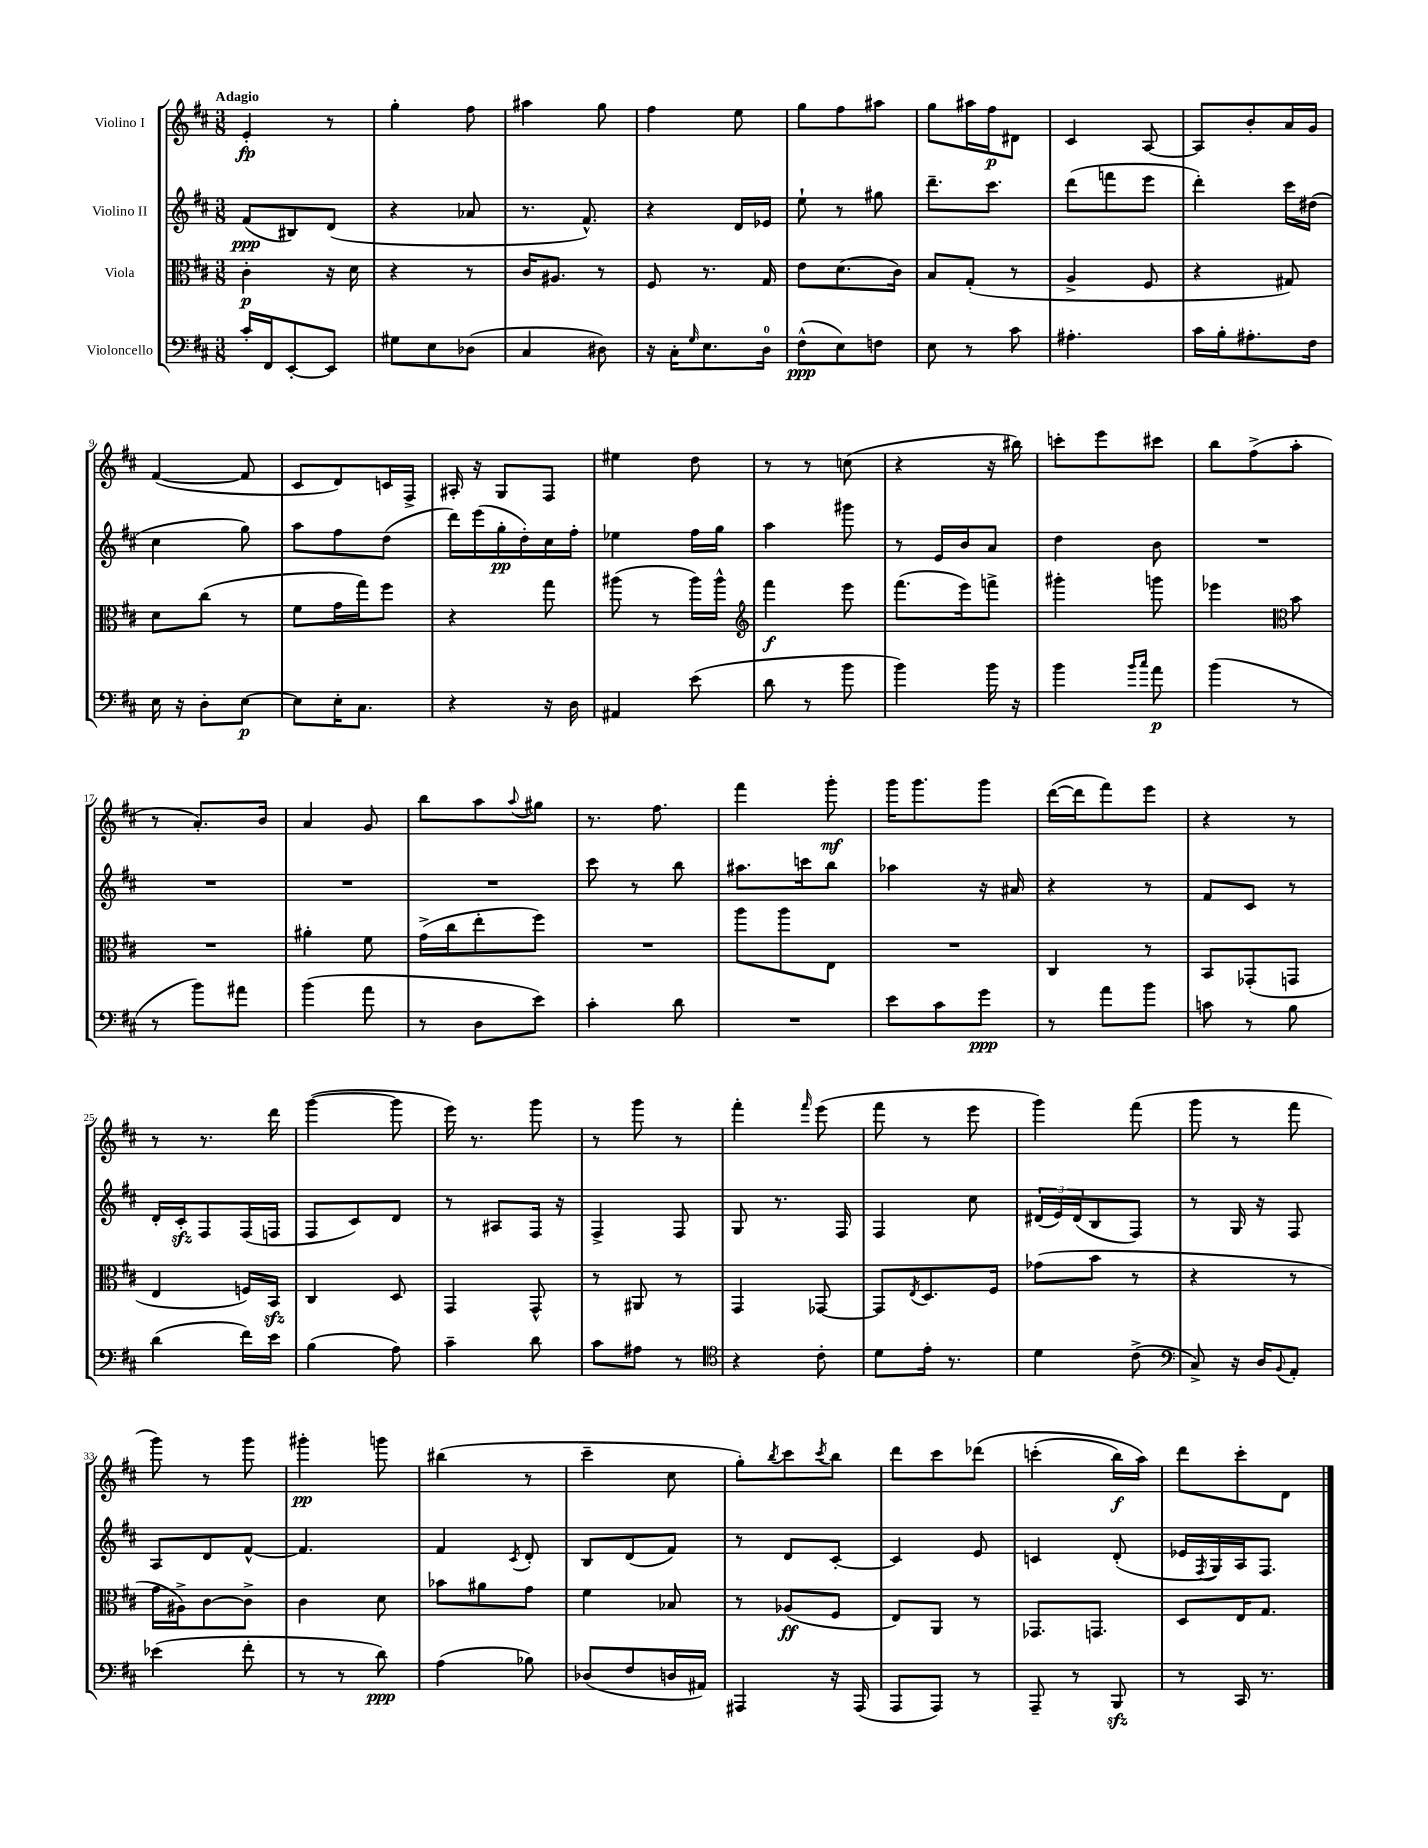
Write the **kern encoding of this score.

**kern	**kern	**kern	**kern
*staff4	*staff3	*staff2	*staff1
*clefF4	*clefC3	*clefG2	*clefG2
*k[f#c#]	*k[f#c#]	*k[f#c#]	*k[f#c#]
*M3/8	*M3/8	*M3/8	*M3/8
16c#'	4c#'	(8f#	4e'
16FF#	.	.	.
[8EE'	.	8B#)	.
8EE]	16r	(8d	8r
.	16d	.	.
=	=	=	=
8G#	4r	4r	4gg'
8E	.	.	.
(8D-	8r	8a-	8ff#
=	=	=	=
4C#	16c#	8.r	4aa#
.	8.A#	.	.
.	.	8.f#^^)	.
8D#)	8r	.	8gg
=	=	=	=
16r	8F#	4r	4ff#
16C#'	.	.	.
16qqG	.	.	.
8.E	8.r	.	.
.	.	16d	8ee
16D	16G	16e-	.
=	=	=	=
(8F#^^	8e	8ee`	8gg
8E)	(8.d	8r	8ff#
8F	.	8gg#	8aa#
.	16c#)	.	.
=	=	=	=
8E	8B	8.ddd~	8gg
8r	(8G'	.	16aa#
.	.	8.ccc#	16ff#
8c#	8r	.	8d#
=	=	=	=
4.A#'	4A^	(8ddd	4c#
.	.	8fff	.
.	8F#	8eee	[8A
=	=	=	=
16c#	4r	4ddd')	8A]
16B'	.	.	.
8.A#'	.	.	8b'
.	8G#)	16ccc#	16a
16F#	.	(16dd#	16g
=	=	=	=
16E	8d	4cc#	([4f#
16r	.	.	.
8D'	(8cc#	.	.
[8E	8r	8gg)	8f#]
=	=	=	=
8E]	8f#	8aa	8c#
16E'	16g	8ff#	8d)
8.C#	16gg)	.	.
.	8ff#	(8dd	16c
.	.	.	16F#^
=	=	=	=
4r	4r	16ddd)	16A#'
.	.	(16eee	16r
.	.	16gg'	8G
.	.	16dd')	.
16r	8gg	16cc#	8F#
16D	.	16ff#'	.
=	=	=	=
4AA#	(8aa#	4ee-	4ee#
.	8r	.	.
(8e	16aa#)	16ff#	8dd
.	16aa#^^	16gg	.
=	=	=	=
*	*clefG2	*	*
8d	4fff#	4aa	8r
8r	.	.	8r
8b	8eee	8ggg#	(8cc
=	=	=	=
4b)	(8.fff#	8r	4r
.	.	16e	.
.	16eee)	16b	.
16b	8fff^	8a	16r
16r	.	.	16bb#)
=	=	=	=
4b	4ggg#'	4dd	8ccc'
.	.	.	8eee
16qqb	.	.	.
16qqcc#	.	.	.
8a	8ggg	8b	8ccc#
=	=	=	=
(4b	4eee-	4.r	8bb
.	.	.	(8ff#^
*	*clefC3	*	*
8r	8b	.	8aa'
=	=	=	=
8r	4.r	4.r	8r
8b)	.	.	8.a')
8a#	.	.	.
.	.	.	16b
=	=	=	=
(4b	4a#'	4.r	4a
8a	8f#	.	8g
=	=	=	=
8r	(16g^	4.r	8bb
.	16cc#	.	.
8D	8ee'	.	8aa
.	.	.	8qqaa
8e)	8ff#)	.	8gg#
=	=	=	=
4c#'	4.r	8ccc#	8.r
.	.	8r	.
.	.	.	8.ff#
8d	.	8bb	.
=	=	=	=
4.r	8aa	8.aa#	4fff#
.	8aa	.	.
.	.	16ccc	.
.	8E	8bb	8ggg'
=	=	=	=
8e	4.r	4aa-	16ggg
.	.	.	8.ggg
8c#	.	.	.
8g	.	16r	8ggg
.	.	16a#	.
=	=	=	=
8r	4C#	4r	([16ddd
.	.	.	16ddd]
8a	.	.	8fff#)
8b	8r	8r	8eee
=	=	=	=
8c	8BB	8f#	4r
8r	(8GG-'	8c#	.
8B	8GG	8r	8r
=	=	=	=
(4d	4E	16d'	8r
.	.	16c#'	.
.	.	8F#	8.r
16f#)	16F)	(16F#	.
16e	16BB	16F	16ddd
=	=	=	=
(4B	4C#	8F#	([4ggg
.	.	8c#)	.
8A)	8D	8d	8ggg]
=	=	=	=
4c#~	4GG	8r	16eee)
.	.	.	8.r
.	.	8A#	.
8d	8GG^^	16F#	8ggg
.	.	16r	.
=	=	=	=
8c#	8r	4F#^	8r
8A#	8AA#	.	8ggg
8r	8r	8F#	8r
=	=	=	=
*clefC4	*	*	*
4r	4GG	8G	4fff#'
.	.	8.r	.
.	.	.	16qqfff#
8c#'	[8GG-	.	(8eee
.	.	16F#	.
=	=	=	=
8d	8GG-]	4F#	8fff#
.	8qE	.	.
16e'	8.D	.	8r
8.r	.	.	.
.	.	8cc#	8eee
.	16F#	.	.
=	=	=	=
4d	(8g-	(24d#	4ggg)
.	.	24e)	.
.	.	(24d#	.
.	8b	8B	.
(8c#^	8r	8F#)	(8fff#
=	=	=	=
*clefF4	*	*	*
8C#^)	4r	8r	8ggg
16r	.	16G	8r
16D	.	16r	.
8qqBB	.	.	.
8AA'	8r	8F#	8fff#
=	=	=	=
(4e-	16g	8A	8ggg)
.	16A#^)	.	.
.	[8c#	8d	8r
8f#'	8c#^]	[8f#^^	8ggg
=	=	=	=
8r	4c#	4.f#]	4ggg#'
8r	.	.	.
8d)	8d	.	8ggg
=	=	=	=
(4A	8b-	4f#	(4bb#
.	8a#	.	.
.	.	8qc#	.
8B-)	8g	8d'	8r
=	=	=	=
(8D-	4f#	8B	4ccc#~
8F#	.	(8d	.
16D	8B-	8f#)	8cc#
16AA#)	.	.	.
=	=	=	=
4AAA#	8r	8r	8gg')
.	.	.	8qbb
.	(8A-	8d	8ccc#
.	.	.	8qccc#
16r	8F#	[8c#'	8bb
(16AAA#	.	.	.
=	=	=	=
8AAA	8E)	4c#]	8ddd
8AAA)	8AA	.	8ccc#
8r	8r	8e	&(8ddd-
=	=	=	=
8AAA~	8.GG-	4c	(4ccc'
8r	.	.	.
.	8.GG	.	.
8BBB	.	(8d'	16bb)
.	.	.	16aa&)
=	=	=	=
8r	8D	16e-	8ddd
.	.	8qF#	.
.	.	16G)	.
16CC#	16E	16A	8ccc#'
8.r	8.G	8.F#	.
.	.	.	8d
==	==	==	==
*-	*-	*-	*-
